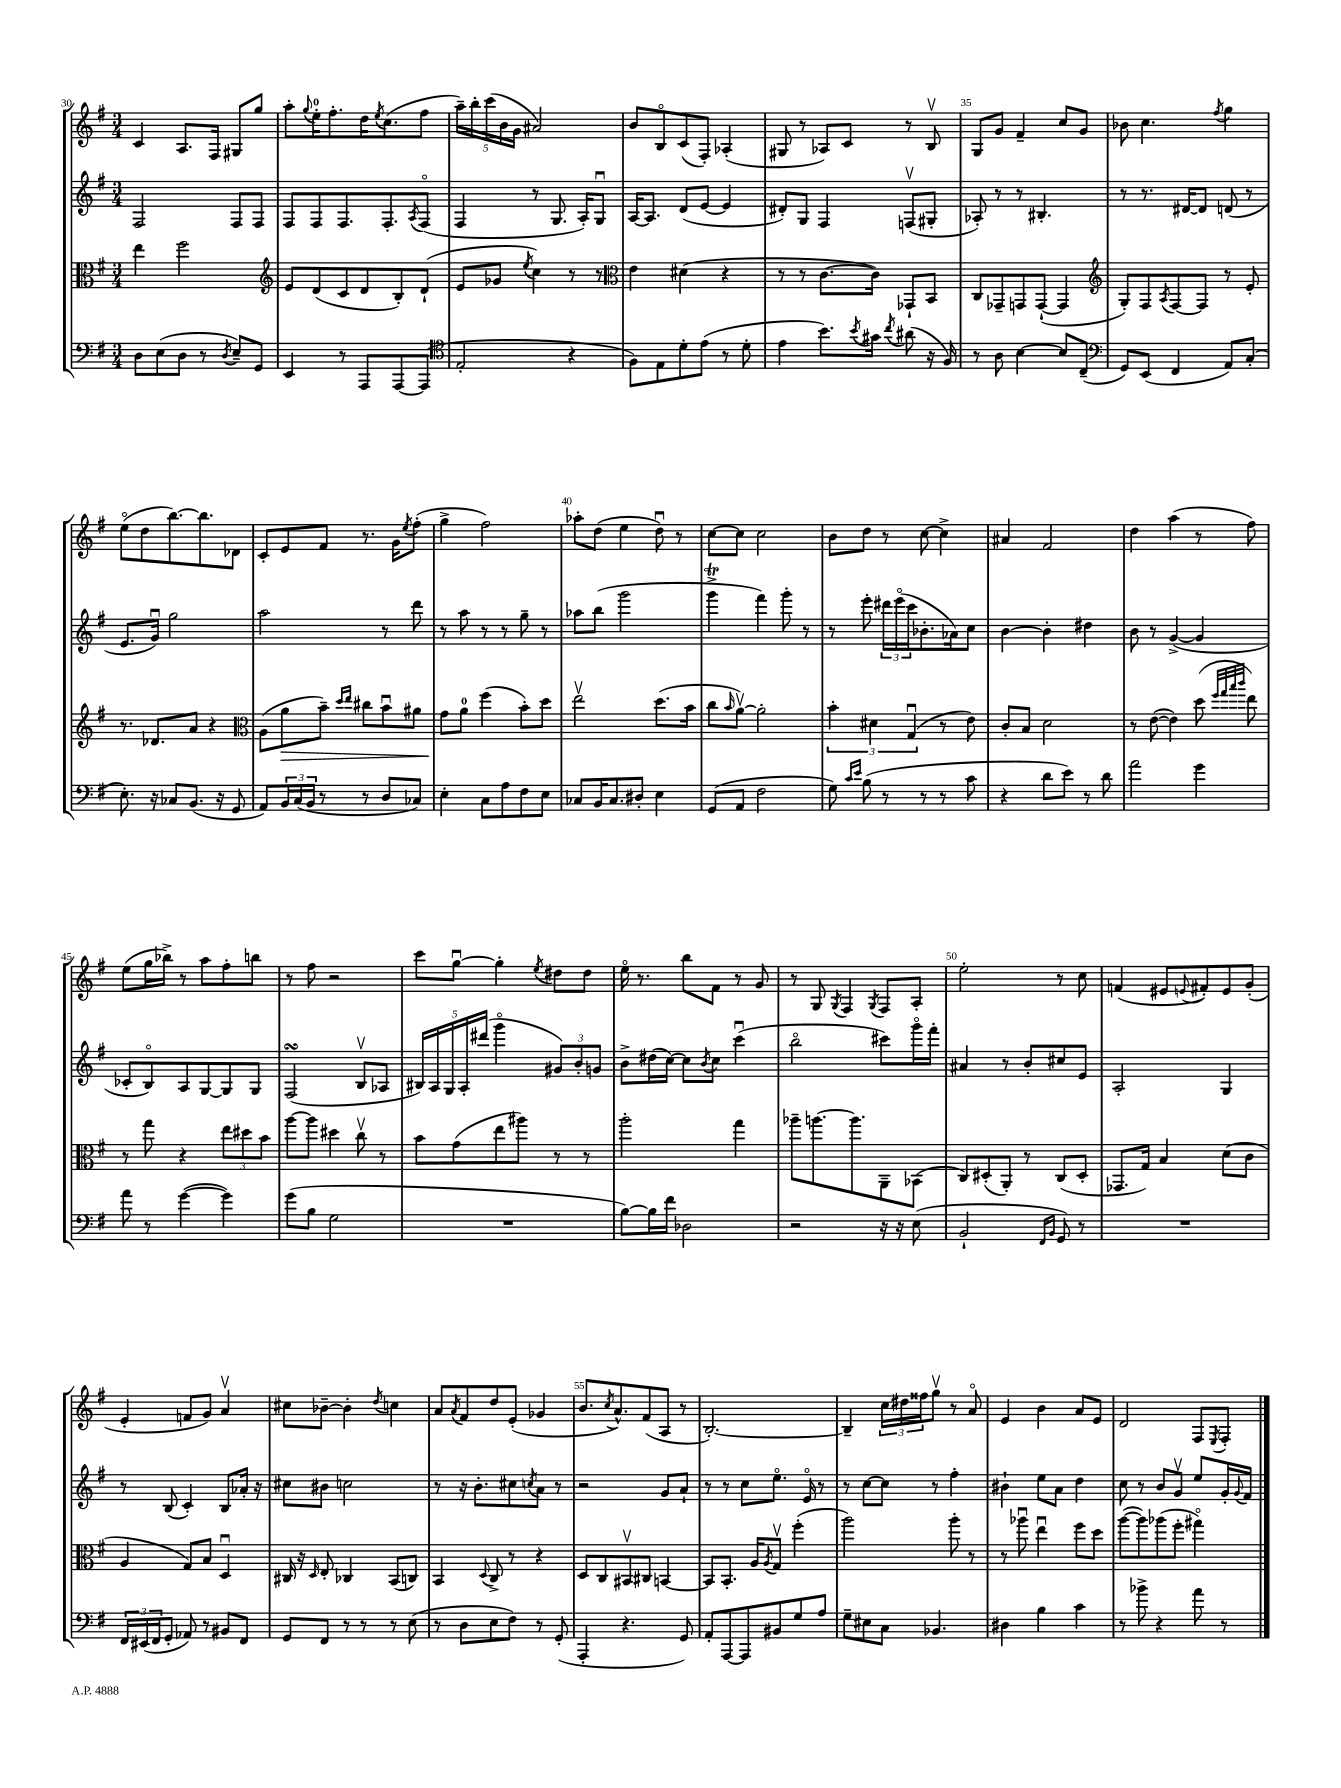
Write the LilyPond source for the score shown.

<<
\new StaffGroup <<
\new Staff = "s0" {
    \clef treble \key g \major \numericTimeSignature \time 3/4
    c'4 a8. fis16 gis8 g''8 |
    a''8-. \appoggiatura { g''8 } e''16-0-. fis''8.-. d''16 \acciaccatura { e''8 } c''8.( fis''8 |
    \tuplet 5/4 { a''16--) b''16-. c'''16( b'16 g'16 } ais'2) |
    b'8 b8\flageolet c'8( fis8-.) aes4-.( |
    gis8 r8 aes8) c'8 r8 b8\upbow |
    g8 g'8 fis'4-- c''8 g'8 |
    bes'8 c''4. \acciaccatura { fis''8 } g''4 |
    e''8\flageolet( d''8 b''8.~) b''8. des'8 |
    c'8-. e'8 fis'8 r8. g'16 \acciaccatura { e''8 } fis''8-.( |
    g''4-> fis''2) |
    aes''8-. d''8( e''4 d''8\downbow) r8 |
    c''8~ c''8 c''2 |
    b'8 d''8 r8 c''8~ c''4-> |
    ais'4 fis'2 |
    d''4 a''4( r8 fis''8) |
    e''8( g''16 bes''16->) r8 a''8 fis''8-. b''8 |
    r8 fis''8 r2 |
    c'''8 g''8~\downbow g''4-. \acciaccatura { e''8 } dis''8 dis''8 |
    e''16\flageolet r8. b''8 fis'8 r8 g'8 |
    r8 g8 \acciaccatura { g8 } fis4 \acciaccatura { g8 } fis8 a8-. |
    e''2-. r8 c''8 |
    f'4( eis'8 \appoggiatura { e'8 } fis'8-.) e'8 g'8-.( |
    e'4-. f'8 g'8) a'4\upbow |
    cis''8 bes'8~-- bes'4-. \acciaccatura { d''8 } c''4 |
    a'8 \acciaccatura { a'8 } fis'8 d''8 e'8-.( ges'4 |
    b'8. \acciaccatura { c''8 } a'8.-^) fis'8( a8 r8 |
    b2.~-.) |
    b4-- \tuplet 3/2 { c''16 dis''16 fisis''16 } g''8\upbow r8 a'8\flageolet |
    e'4 b'4 a'8 e'8 |
    d'2 fis8 \acciaccatura { e8 } fis8-. \bar "|." |
}
\new Staff = "s1" {
    \clef treble \key g \major \numericTimeSignature \time 3/4
    fis2 fis8 fis8 |
    fis8 fis8 fis8. fis8.-. \acciaccatura { a8 } fis8\flageolet( |
    fis4 r8 g8. a16-.) g8\downbow |
    a16~ a8. d'8( e'8~ e'4 |
    dis'8-.) g8 fis4 f8\upbow( gis8-. |
    aes8-.) r8 r8 bis4.-. |
    r8 r8. dis'16~ dis'8 d'8( r8 |
    e'8. g'16\downbow) g''2 |
    a''2 r8 d'''8 |
    r8 a''8 r8 r8 g''8-- r8 |
    aes''8 b''8( g'''2 |
    g'''4->\trill fis'''4) g'''8-. r8 |
    r8 e'''8-. \tuplet 3/2 { dis'''16 e'''16\flageolet( c'''16 } bes'8.-. aes'16) c''8 |
    b'4~ b'4-. dis''4 |
    b'8 r8 g'4~->( g'4 |
    ces'8-. b8\flageolet) a8 g8~ g8 g8 |
    fis2\turn( b8\upbow aes8 |
    \tuplet 5/4 { bis16) a16 g16 a16-. dis'''16( } g'''4\flageolet \tuplet 3/2 { gis'8) b'8-. g'8 } |
    b'8-> dis''16( c''16~) c''8 \acciaccatura { b'8 } c''8 c'''4\downbow( |
    b''2\flageolet cis'''8) g'''16\flageolet fis'''16-. |
    ais'4 r8 b'8-. cis''8 e'8 |
    a2-. g4 |
    r8 b8( c'4-.) b8 aes'16-. r16 |
    cis''8 bis'8 c''2 |
    r8 r16 b'8.-. cis''8 \acciaccatura { c''8 } a'8 r8 |
    r2 g'8 a'8-! |
    r8 r8 c''8 e''8.\flageolet e'16\flageolet r8 |
    r8 c''8~ c''8 r8 fis''4-. |
    bis'4-! e''8 a'8 d''4 |
    c''8 r8 b'8 g'8\upbow e''8 g'16-. \appoggiatura { g'8 } fis'16 \bar "|." |
}
\new Staff = "s2" {
    \clef alto \key g \major \numericTimeSignature \time 3/4
    e''4 fis''2 |
    \clef treble e'8 d'8( c'8 d'8 b8-.) d'8-!( |
    e'8 ges'8 \acciaccatura { e''8 } c''4) r8 r8 |
    \clef alto e'4 dis'4( r4 |
    r8 r8 c'8.~ c'16) ges,8-! b,8 |
    c8 ges,8-- g,8 g,8~-!( g,4 |
    \clef treble g8-.) fis8 \acciaccatura { a8 } fis8~ fis8 r8 e'8-. |
    r8. des'8. a'8 r4 |
    \clef alto a8( a'8\> b'8--) \grace { d''16 e''16 } cis''8 b'8\downbow ais'8 |
    g'8\! a'8-0 fis''4( b'8-.) d''8 |
    e''2\upbow d''8.( b'16 |
    c''8 \grace { b'16 } a'8~\upbow) a'2-. |
    \tuplet 3/2 { b'4-. dis'4 g4\downbow( } r8 e'8) |
    c'8-. b8 d'2 |
    r8 e'8~( e'4) d''8( \grace { fis''32 g''32 b''32 c'''32 } e''8) |
    r8 g''8 r4 \tuplet 3/2 { e''8 dis''8 b'8 } |
    a''8~ a''8 dis''4 c''8\upbow r8 |
    b'8 g'8( e''8 ais''8) r8 r8 |
    a''2-. g''4 |
    aes''8-- a''8.~ a''8. a,8-- bes,8( |
    c8) dis8-.( a,8-.) r8 c8( dis8-. |
    ges,8. g16) b4 d'8( c'8 |
    a4 g8) b8 d4\downbow |
    cis16 r16 \grace { d16 } e8-. ces4 b,8( c8) |
    b,4 \appoggiatura { d8 } c8-> r8 r4 |
    d8 c8 bis,8\upbow cis8 b,4~ |
    b,8 b,8.-. a16 \acciaccatura { a8 } g8\upbow fis''4-.( |
    a''2) a''8-. r8 |
    r8 aes''8\downbow e''4\downbow fis''8 d''8 |
    a''8~( a''8) aes''8( fis''8-. gis''4\flageolet) \bar "|." |
}
\new Staff = "s3" {
    \clef bass \key g \major \numericTimeSignature \time 3/4
    d8 e8( d8 r8 \acciaccatura { d8 } e8--) g,8 |
    e,4 r8 a,,8 a,,8~ a,,8( |
    \clef tenor e2-. r4 |
    fis8) e8 d'8-. e'8( r8 d'8-. |
    e'4 b'8.) \acciaccatura { b'8 } gis'16 \acciaccatura { c''8 } ais'8( r16 fis16) |
    r8 a8 b4~ b8 c8--( |
    \clef bass g,8) e,8( fis,4 a,8) c8-.( |
    e8.-.) r16 ces8 b,8.( r16 g,8 |
    a,8) \tuplet 3/2 { b,16 c16( b,16 } r8 r8 d8 ces8) |
    e4-. c8 a8 fis8 e8 |
    ces8 b,16 ces8. dis8-. e4 |
    g,8( a,8 fis2 |
    g8) \grace { c'16 e'16 } b8( r8 r8 r8 c'8 |
    r4 d'8 e'8) r8 d'8 |
    a'2 g'4 |
    a'8 r8 g'4~( g'4) |
    g'8( b8 g2 |
    R2. |
    b8~) b16 fis'16 des2 |
    r2 r16 r16 e8( |
    b,2-! \grace { fis,16 b,16 } g,8) r8 |
    R2. |
    \tuplet 3/2 { fis,16 eis,16( fis,16 } g,8-. aes,8) r8 bis,8 fis,8 |
    g,8 fis,8 r8 r8 r8 e8( |
    r8 d8 e8 fis8) r8 g,8-.( |
    a,,4-. r4. g,8) |
    a,8-. a,,8~ a,,8 bis,8 g8 a8 |
    g8-- eis8 c8 bes,4. |
    dis4 b4 c'4 |
    r8 bes'8-> r4 a'8 r8 \bar "|." |
}
>>
>>
\layout { \context { \Score currentBarNumber = #30 \override BarNumber.break-visibility = ##(#f #t #t) barNumberVisibility = #(every-nth-bar-number-visible 5) } }
